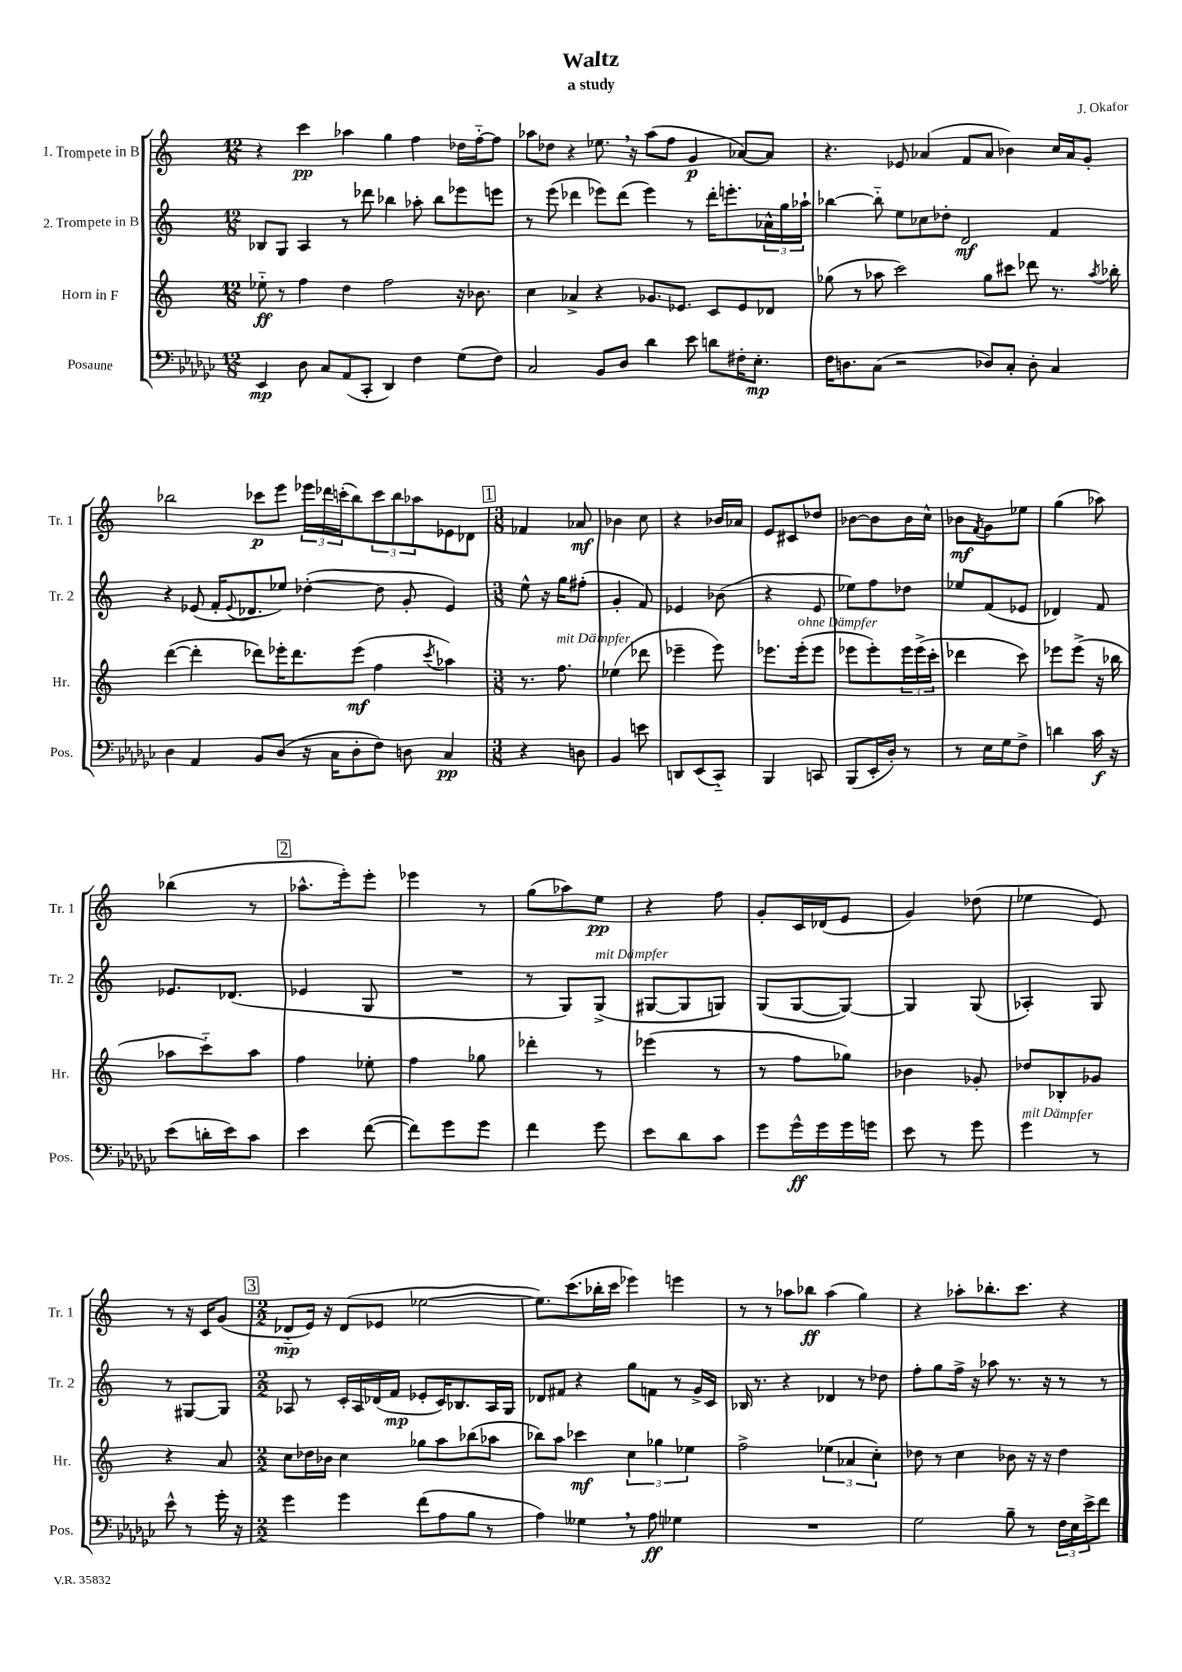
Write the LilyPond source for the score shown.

\header { title = "Waltz" composer = "J. Okafor" subtitle = "a study" }
<<
\new StaffGroup <<
\new Staff = "s0" \with { instrumentName = "1. Trompete in B" shortInstrumentName = "Tr. 1" } {
    \clef treble \key c \major \numericTimeSignature \time 12/8
    r4 c'''4\pp aes''4 g''4 f''4 des''16 f''16~-_ f''8 |
    aes''8 des''8 r4 ees''8. \breathe r16 aes''8( f''8 g'4\p aes'8~) aes'8 |
    r4. ees'8 aes'4( f'8 aes'8 bes'4) c''16 aes'16 g'8-. |
    bes''2 ces'''8\p e'''8 \tuplet 3/2 { ees'''16 des'''16 c'''16-.( } bes''8) \tuplet 3/2 { c'''8 bes''8 aes''8 } ees'8 des'8 |
    \mark \markup { \box "1" } \numericTimeSignature \time 3/8 fes'4 aes'8\mf |
    bes'4 c''8 |
    r4 bes'16 aes'16 |
    e'8 cis'8 des''8 |
    bes'8~ bes'8 bes'16 c''16-^ |
    bes'8\mf \acciaccatura { f'8 } g'8 ees''8 |
    g''4( aes''8) |
    bes''4( r8 |
    \mark \markup { \box "2" } aes''8.-^ e'''16-.) e'''8-. |
    ees'''4 r8 |
    g''8( aes''8) e''8\pp |
    r4 f''8 |
    g'8-. c'16 des'16( e'8 |
    g'4) des''8( |
    ees''4 e'8) |
    r8 r16 c'16 g'8( |
    \mark \markup { \box "3" } \numericTimeSignature \time 2/2 des'8-_\mp e'16) r16 des'8( ees'8 ees''2~ |
    ees''8.) c'''8.( bes''16-. c'''16 ees'''4) e'''4 |
    r8 r8 aes''8 bes''8\ff aes''4( g''4) |
    r4 aes''8-. bes''8.-. c'''8. r4 \bar "|." |
}
\new Staff = "s1" \with { instrumentName = "2. Trompete in B" shortInstrumentName = "Tr. 2" } {
    \clef treble \key c \major \numericTimeSignature \time 12/8
    bes8 g8 a4 r8 des'''8 bes''4 aes''8-. bes''8 ees'''8 e'''8 |
    r8 e'''8( des'''4 ees'''8) des'''8( ees'''4) r8 des'''16-. e'''8.-. \tuplet 3/2 { aes'16-^ g''16 aes''16-! } |
    bes''4~ bes''8-_ e''8 ces''8 des''8-. d'2\mf f'4 |
    r4 ees'8( f'16-. \appoggiatura { ees'8 } des'8. ees''8) des''4~-.( des''8 g'8-. ees'4) |
    \mark \markup { \box "1" } \numericTimeSignature \time 3/8 e''8-^ r16 g''16 fis''8-.( |
    g'4-. f'8) |
    ees'4 bes'8( |
    r4 e'8 |
    ees''8) f''8 des''8 |
    ees''8 f'8( ees'8 |
    des'4) f'8 |
    ees'8. des'8.( |
    \mark \markup { \box "2" } ees'4 g8 |
    R4. |
    r8 g8) g8->^\markup { \italic "mit Dämpfer" }( |
    gis8~ gis8 g8) |
    g8( g8~ g8~) |
    g4 g8( |
    aes4-.) g8 |
    r8 gis8~ gis8 |
    \mark \markup { \box "3" } \numericTimeSignature \time 2/2 aes8 r8 c'16-. aes16 des'16( f'16\mp ees'8-. c'16) bes8. aes16 g16 |
    des'8 fis'8 r4 g''8 f'8 r8 g'16-> c'16 |
    bes16 r8. r4 des'4 r8 des''8 |
    f''8-. g''8 f''16-> r16 aes''8 r8. r16 r8 r8 \bar "|." |
}
\new Staff = "s2" \with { instrumentName = "Horn in F" shortInstrumentName = "Hr." } {
    \clef treble \key c \major \numericTimeSignature \time 12/8
    ees''8-_\ff r8 f''4 d''4 f''2 r16 bes'8. |
    c''4 aes'4-> r4 ges'8. ees'8. c'8 ees'8 des'8 |
    ges''8( r8 aes''8 c'''2) ges''8 cis'''8 des'''8 r8. \acciaccatura { aes''8 } bes''16-. |
    d'''4~( d'''4-. des'''8) ees'''16-. des'''8. ees'''8\mf( f''4 \acciaccatura { c'''8 } aes''4) |
    \mark \markup { \box "1" } \numericTimeSignature \time 3/8 r8. f''8.^\markup { \italic "mit Dämpfer" } |
    ees''4( des'''8 |
    ees'''4-- ees'''8) |
    ees'''8. ees'''16-.^\markup { \italic "ohne Dämpfer" }( ees'''8 |
    ees'''8 ees'''8-.) \tuplet 3/2 { ees'''16 ees'''16->( c'''16-. } |
    des'''4 c'''8) |
    ees'''8 ees'''8->( r16 bes''16 |
    aes''8 c'''8-_) aes''8 |
    \mark \markup { \box "2" } f''4 ees''8-. |
    f''4 ges''8 |
    des'''4-. r8 |
    ees'''4( r8 |
    r8 f''8 ges''8) |
    bes'4 ges'8-. |
    des''8 bes8-. ges'8 |
    r4 a'8 |
    \mark \markup { \box "3" } \numericTimeSignature \time 2/2 c''8 des''16 bes'16 c''4 ges''8 a''8 bes''8( aes''8 |
    bes''8) a''8 ces'''4\mf \tuplet 3/2 { c''4 ges''4 ees''4 } |
    f''2-> \tuplet 3/2 { ees''4( aes'4 c''4-.) } |
    des''8 r8 c''4 bes'8 r16 r16 des''4 \bar "|." |
}
\new Staff = "s3" \with { instrumentName = "Posaune" shortInstrumentName = "Pos." } {
    \clef bass \key ges \major \numericTimeSignature \time 12/8
    ees,4\mp des8 ces8 aes,8( ces,8-. des,4) f4 ges8( f8) |
    ces2 bes,8 des8 des'4 ees'8 d'8 fis16-. ees8.-.\mp |
    f16 d8. ces8( r2 des8) ces8-. des8-. ces4 |
    des4 aes,4 bes,8 des8( r16 ces16 des8-. f8) d8 ces4\pp |
    \mark \markup { \box "1" } \numericTimeSignature \time 3/8 r4 d8 |
    bes,4 e'8 |
    d,8 ees,8( ces,8-_) |
    bes,,4 c,8 |
    bes,,8( ees,16-. des16-.) r8 |
    r8 ees16 ges16 f8-> |
    d'4 ces'16\f r16 |
    ees'8( d'16-. ees'16) ces'8 |
    \mark \markup { \box "2" } ees'4 f'8~( |
    f'8) ges'8 ges'8 |
    f'4 ges'8 |
    ees'8 des'8 ces'8 |
    ges'8 ges'16-^\ff ges'16 ges'16 g'16 |
    ees'8 r8 ges'8 |
    ges'4^\markup { \italic "mit Dämpfer" } r8 |
    ees'8-^ r8 ges'16-. r16 |
    \mark \markup { \box "3" } \numericTimeSignature \time 2/2 ges'4 ges'4 f'8( aes8 bes8 r8 |
    aes4) geses4 \breathe r8 aes8\ff ges4 |
    R1 |
    ges2 bes8-- r8 \tuplet 3/2 { f16 ees16 ees'16-> } f'8 \bar "|." |
}
>>
>>
\layout { \context { \Score \remove "Bar_number_engraver" } }
